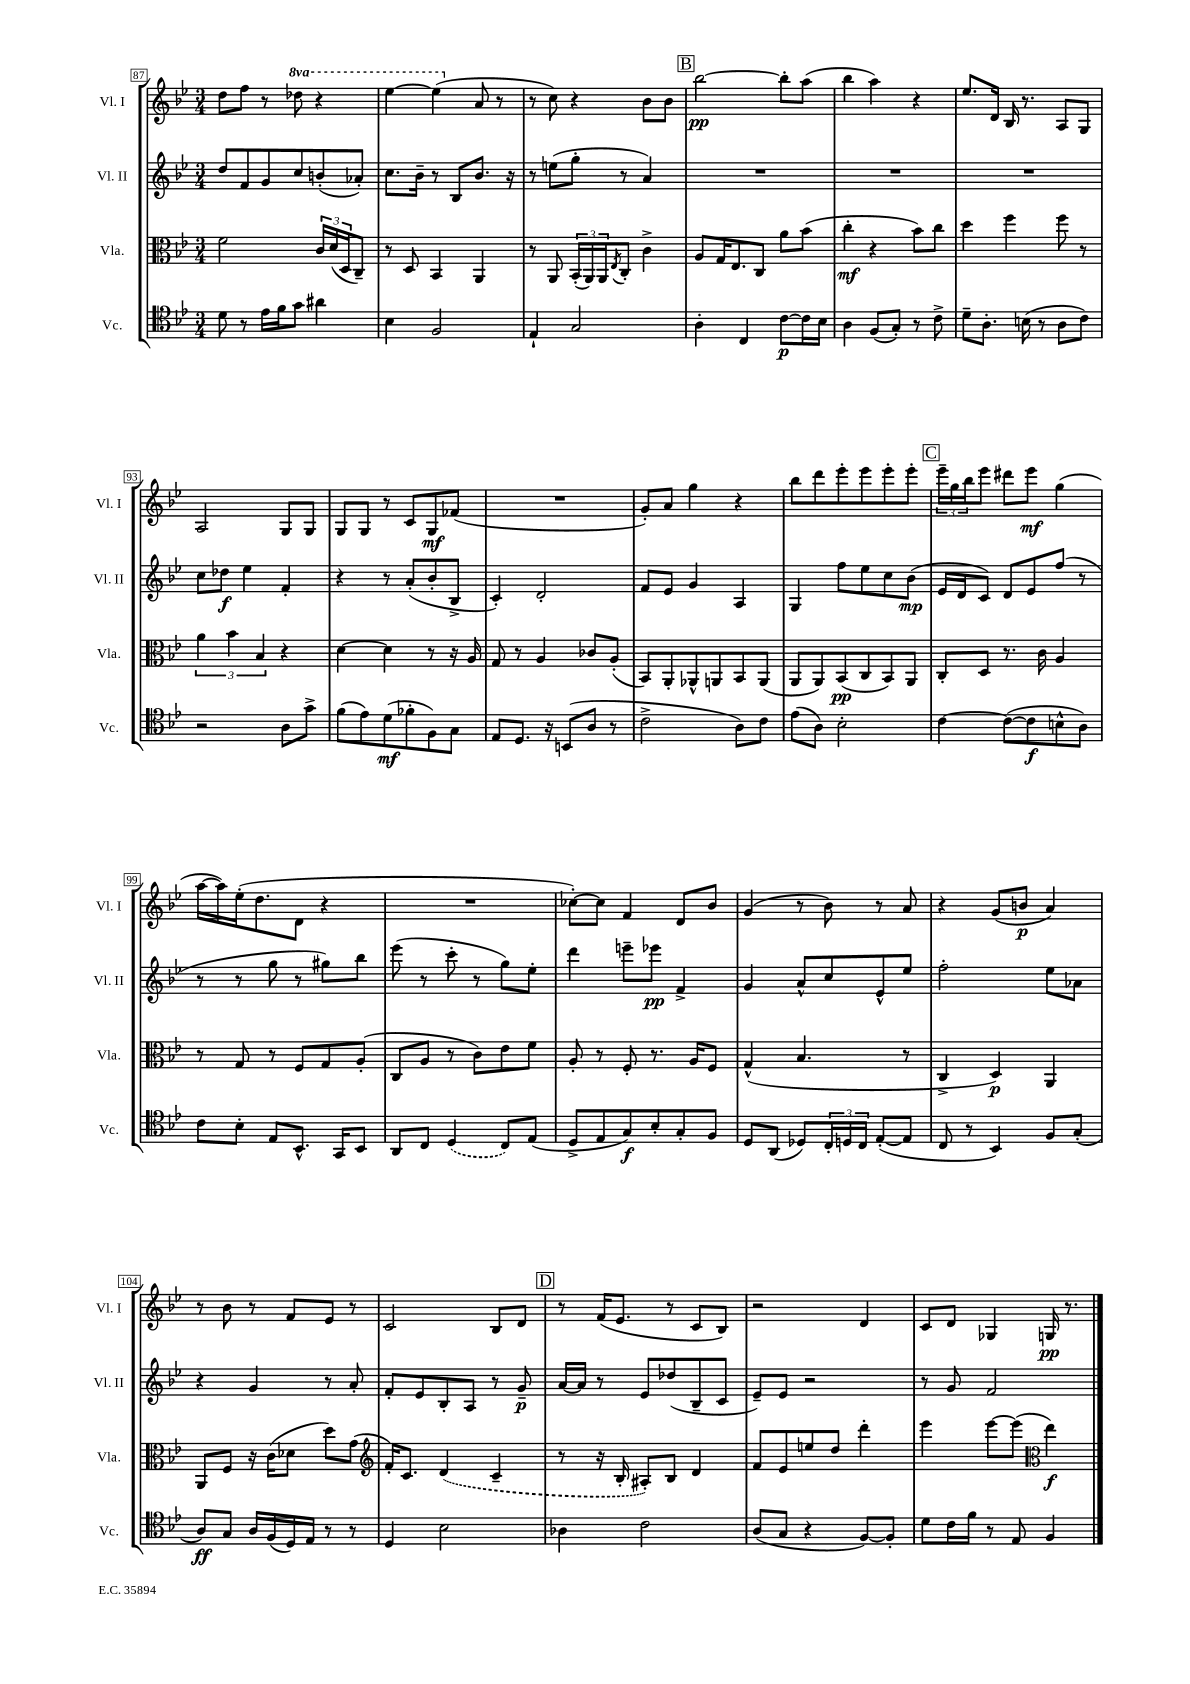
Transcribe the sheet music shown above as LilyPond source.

<<
\new StaffGroup <<
\new Staff = "s0" \with { instrumentName = "Vl. I" shortInstrumentName = "Vl. I" } {
    \clef treble \key bes \major \numericTimeSignature \time 3/4 \set Staff.ottavationMarkups = #ottavation-simple-ordinals
    d''8 f''8 r8 \ottava #1 des'''8 r4 |
    ees'''4~ ees'''4( \ottava #0 a'8 r8 |
    r8 c''8) r4 bes'8 bes'8 |
    \mark \markup { \box "B" } bes''2~\pp bes''8-. a''8( |
    bes''4 a''4) r4 |
    ees''8. d'16 bes16 r8. a8 g8 |
    a2 g8 g8 |
    g8 g8 r8 c'8 g8\mf fes'8( |
    R2. |
    g'8-.) a'8 g''4 r4 |
    bes''8 d'''8 ees'''8-. ees'''8 ees'''8-. ees'''8-. |
    \mark \markup { \box "C" } \tuplet 3/2 { ees'''16-- g''16 bes''16 } ees'''8 dis'''8 ees'''8\mf g''4( |
    a''16~ a''16) ees''16-.( d''8. d'8 r4 |
    R2. |
    ces''8~-.) ces''8 f'4 d'8 bes'8 |
    g'4( r8 bes'8) r8 a'8 |
    r4 g'8( b'8\p a'4) |
    r8 bes'8 r8 f'8 ees'8 r8 |
    c'2 bes8 d'8 |
    \mark \markup { \box "D" } r8 f'16( ees'8. r8 c'8 bes8) |
    r2 d'4 |
    c'8 d'8 ges4 g16\pp r8. \bar "|." |
}
\new Staff = "s1" \with { instrumentName = "Vl. II" shortInstrumentName = "Vl. II" } {
    \clef treble \key bes \major \numericTimeSignature \time 3/4
    d''8 f'8 g'8 c''8 b'8-.( aes'8-.) |
    c''8. bes'16-- r8 bes8 bes'8. r16 |
    r8 e''8( g''8-. r8 a'4) |
    \mark \markup { \box "B" } R2. |
    R2. |
    R2. |
    c''8 des''8\f ees''4 f'4-. |
    r4 r8 a'8-.( bes'8-. bes8-> |
    c'4-.) d'2-. |
    f'8 ees'8 g'4 a4 |
    g4 f''8 ees''8 c''8 bes'8\mp( |
    \mark \markup { \box "C" } ees'16 d'16 c'8) d'8 ees'8 f''8( r8 |
    r8 r8 g''8 r8 gis''8) bes''8 |
    ees'''8( r8 c'''8-. r8 g''8) ees''8-. |
    d'''4 e'''8-- ees'''8\pp f'4-> |
    g'4 a'8-^ c''8 ees'8-^ ees''8 |
    f''2-. ees''8 aes'8 |
    r4 g'4 r8 a'8-. |
    f'8-. ees'8 bes8-. a8 r8 g'8--\p |
    \mark \markup { \box "D" } a'16~ a'16 r8 ees'8 des''8( bes8-- c'8 |
    ees'8--) ees'8 r2 |
    r8 g'8 f'2 \bar "|." |
}
\new Staff = "s2" \with { instrumentName = "Vla." shortInstrumentName = "Vla." } {
    \clef alto \key bes \major \numericTimeSignature \time 3/4
    f'2 \tuplet 3/2 { c'16 d'16( d16 } c8--) |
    r8 d8 bes,4 a,4 |
    r8 a,8 \tuplet 3/2 { bes,16-.( a,16) a,16 } \acciaccatura { ees8 } c8-. c'4-> |
    \mark \markup { \box "B" } a8 g16 ees8. c8 a'8 bes'8( |
    c''4-.\mf r4 bes'8) c''8 |
    d''4 f''4 f''8 r8 |
    \tuplet 3/2 { a'4 bes'4 bes4 } r4 |
    d'4~ d'4 r8 r16 a16 |
    g8 r8 a4 ces'8 a8-.( |
    bes,8) a,8-. aes,8-^ a,8 bes,8 a,8( |
    a,8 a,8) bes,8\pp( c8 bes,8) a,8 |
    \mark \markup { \box "C" } c8-. d8 r8. c'16 a4 |
    r8 g8 r8 f8 g8 a8-.( |
    c8 a8 r8 c'8) ees'8 f'8 |
    a8-. r8 f8-. r8. a16 f8 |
    g4-^( bes4. r8 |
    c4-> d4\p) a,4 |
    a,8 f8 r16 c'16( des'8 d''8) g'8( |
    \clef treble f'16-.) c'8. \once \slurDashed d'4( c'4-- |
    \mark \markup { \box "D" } r8 r16 bes16-. ais8-.) bes8 d'4 |
    f'8 ees'8 e''8 d''8 d'''4-. |
    ees'''4 ees'''8~ ees'''8( \clef alto ees''4\f) \bar "|." |
}
\new Staff = "s3" \with { instrumentName = "Vc." shortInstrumentName = "Vc." } {
    \clef tenor \key bes \major \numericTimeSignature \time 3/4
    d'8 r8 ees'16 f'16 g'8 ais'4 |
    bes4 f2 |
    ees4-! g2 |
    \mark \markup { \box "B" } a4-. c4 c'8~\p c'16 bes16 |
    a4 f8( g8-.) r8 c'8-> |
    d'8-- a8.-. b16( r8 a8 c'8) |
    r2 a8 g'8-> |
    f'8( ees'8) d'8\mf( fes'8-. f8) g8 |
    ees8 d8. r16 b,8( a8 r8 |
    c'2-> a8) c'8 |
    ees'8( a8) bes2-. |
    \mark \markup { \box "C" } c'4~ c'8~( c'8\f b8-^ a8) |
    c'8 bes8-. ees8 bes,8.-^ g,16 bes,8 |
    a,8 c8 \once \slurDashed d4( c8) ees8( |
    d8-> ees8 g8\f) bes8-. g8-. f8 |
    d8 a,8( des8) \tuplet 3/2 { c16-. d16 c16 } ees8~-.( ees8 |
    c8 r8 bes,4) f8 g8-.( |
    a8\ff) g8 a16 f16( d16) ees16 r8 r8 |
    d4 bes2 |
    \mark \markup { \box "D" } aes4 c'2 |
    a8( g8 r4 f8~) f8-. |
    d'8 c'16 f'16 r8 ees8 f4 \bar "|." |
}
>>
>>
\layout { \context { \Score currentBarNumber = #87 \override BarNumber.stencil = #(make-stencil-boxer 0.1 0.3 ly:text-interface::print) } }
